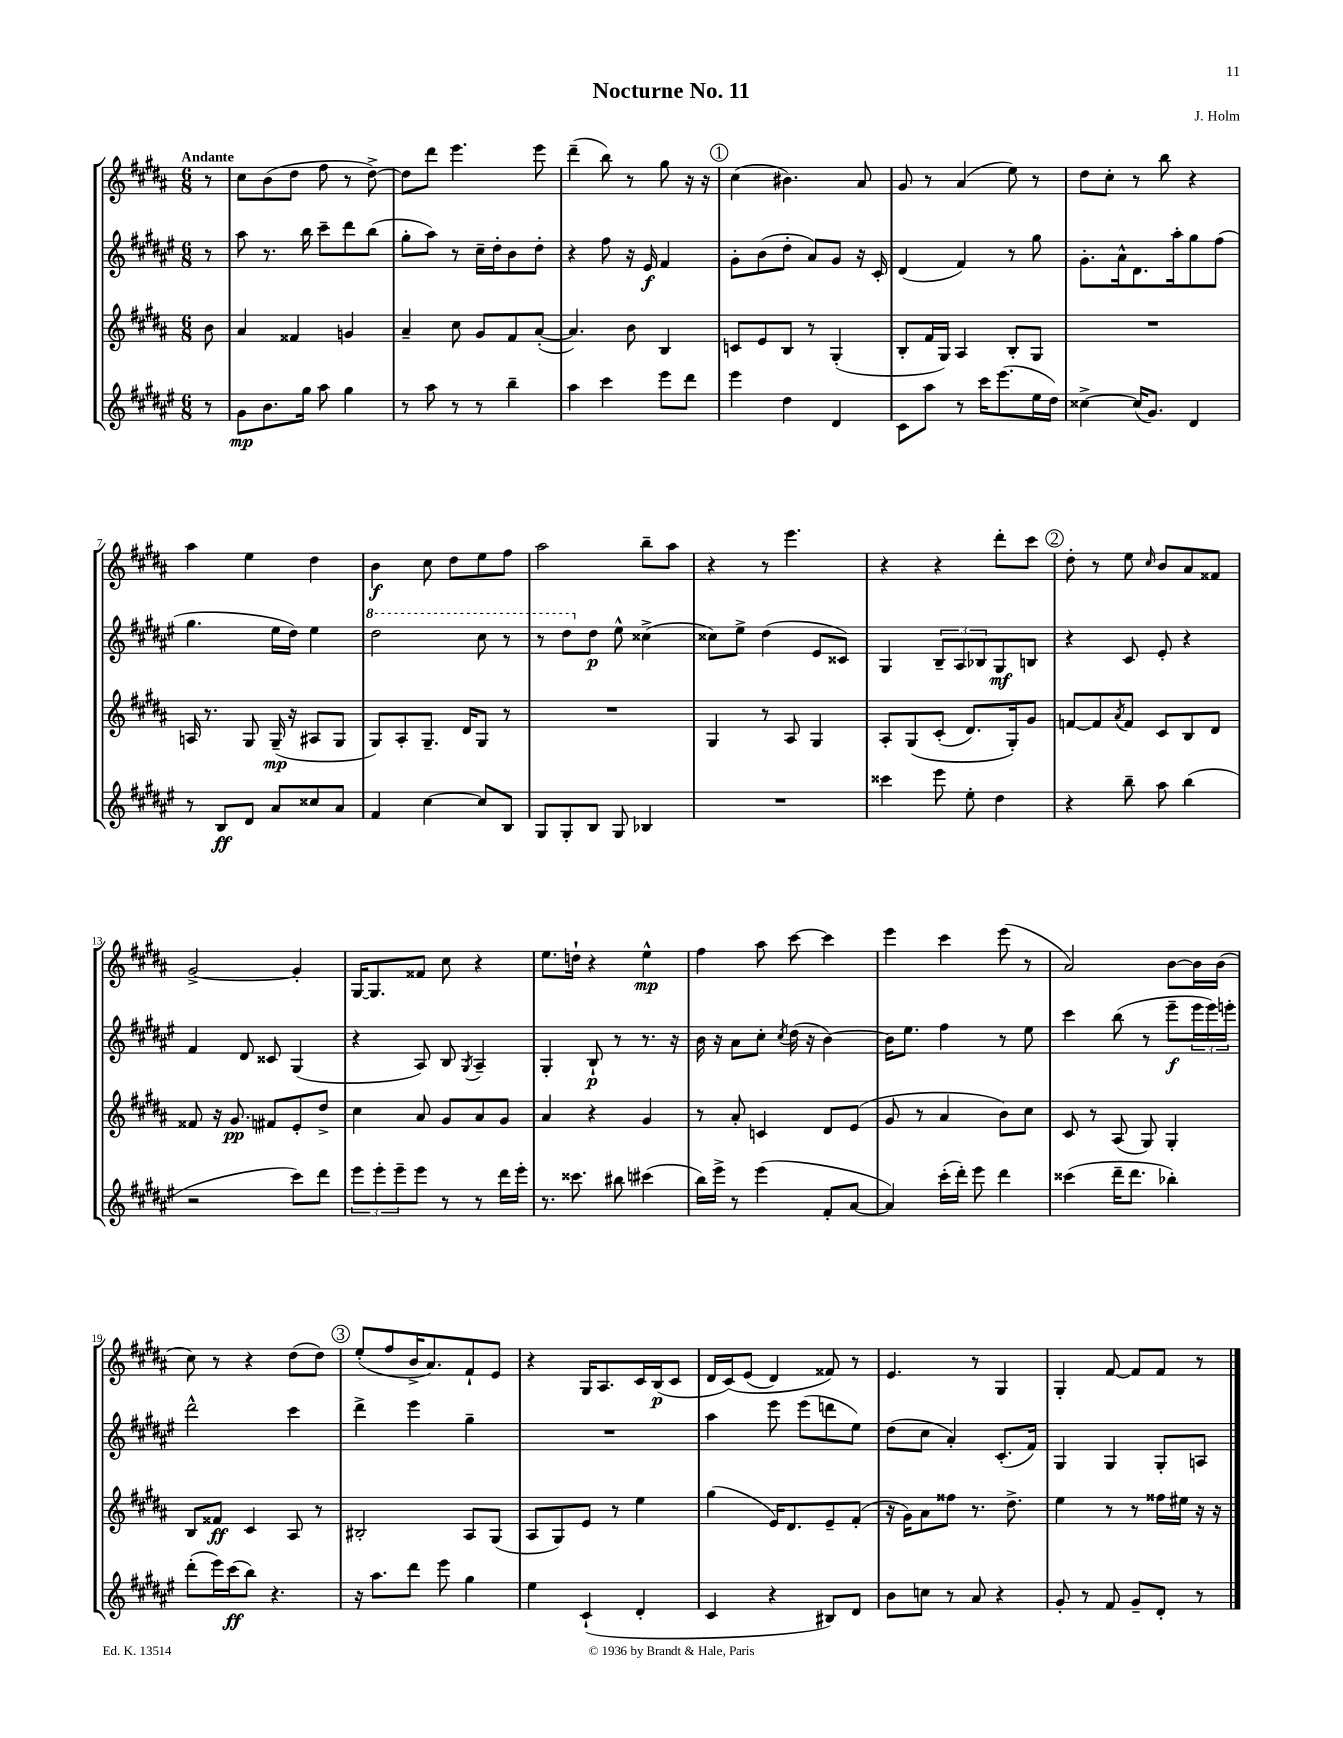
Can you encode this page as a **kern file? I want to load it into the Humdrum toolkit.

**kern	**dynam	**kern	**dynam	**kern	**dynam	**kern	**dynam
*part4	*part4	*part3	*part3	*part2	*part2	*part1	*part1
*staff4	*staff4	*staff3	*staff3	*staff2	*staff2	*staff1	*staff1
*clefG2	*	*clefG2	*	*clefG2	*	*clefG2	*
*k[f#c#g#d#a#e#]	*	*k[f#c#g#d#a#]	*	*k[f#c#g#d#a#e#]	*	*k[f#c#g#d#a#]	*
*M6/8	*	*M6/8	*	*M6/8	*	*M6/8	*
=	=	=	=	=	=	=	=
!	!	!	!	!	!	!LO:TX:a:B:t=Andante	!
8r	.	8b\	.	8r	.	8r	.
=1	=1	=1	=1	=1	=1	=1	=1
8g#\L	mp	4a#/	.	8aa#\	.	8cc#\L	.
8.b\	.	.	.	8.r	.	(8b\	.
.	.	4f##X/	.	.	.	8dd#\J	.
16gg#\Jk	.	.	.	16bb\	.	.	.
8aa#\	.	.	.	8ccc#~\L	.	8ff#\	.
4gg#\	.	4gn/	.	8ddd#\	.	8r	.
.	.	.	.	(8bb\J	.	[8dd#^\)	.
=2	=2	=2	=2	=2	=2	=2	=2
8r	.	4a#~/	.	8gg#'\L	.	8dd#\L]	.
8aa#\	.	.	.	8aa#\J)	.	8ddd#\J	.
8r	.	8cc#\	.	8r	.	4.eee\	.
8r	.	8g#/L	.	16cc#~\LL	.	.	.
.	.	.	.	16dd#'\J	.	.	.
4bb~\	.	8f#/	.	8b\	.	.	.
.	.	([8a#'/J	.	8dd#'\J	.	8eee\	.
=3	=3	=3	=3	=3	=3	=3	=3
4aa#\	.	4.a#/])	.	4r	.	(4ddd#~\	.
4ccc#\	.	.	.	8ff#\	.	8bb\)	.
.	.	8b\	.	16r	.	8r	.
.	.	.	.	16e#/	f	.	.
8eee#\L	.	4B/	.	4f#/	.	8gg#\	.
8ddd#\J	.	.	.	.	.	16r	.
.	.	.	.	.	.	16r	.
!!LO:REH:place=s1:t=1
=4	=4	=4	=4	=4	=4	=4	=4
4eee#\	.	8cn/L	.	8g#'\L	.	(4cc#\	.
.	.	8e/	.	(8b\	.	.	.
4dd#\	.	8B/J	.	8dd#'\J	.	4.b#X\)	.
.	.	8r	.	8a#/L)	.	.	.
4d#/	.	(4G#'/	.	8g#/J	.	.	.
.	.	.	.	16r	.	8a#/	.
.	.	.	.	16c#'/	.	.	.
=5	=5	=5	=5	=5	=5	=5	=5
8c#\L	.	8B'/L	.	(4d#/	.	8g#/	.
8aa#\J	.	16f#/L	.	.	.	8r	.
.	.	16G#/JJ)	.	.	.	.	.
8r	.	4A#/	.	4f#/)	.	(4a#/	.
16ccc#\KL	.	.	.	.	.	.	.
(8.eee#\	.	.	.	.	.	.	.
.	.	8B'/L	.	8r	.	8ee\)	.
16ee#\L	.	8G#/J	.	8gg#\	.	8r	.
16dd#\JJ)	.	.	.	.	.	.	.
=6	=6	=6	=6	=6	=6	=6	=6
[4cc##X^\	.	2.r	.	8.g#'\L	.	8dd#\L	.
.	.	.	.	.	.	8cc#'\J	.
.	.	.	.	16a#^^\k	.	.	.
(16cc##/KL]	.	.	.	8.d#\	.	8r	.
8.g#/J)	.	.	.	.	.	.	.
.	.	.	.	.	.	8bb\	.
.	.	.	.	16aa#'\k	.	.	.
4d#/	.	.	.	8gg#\	.	4r	.
.	.	.	.	(8ff#\J	.	.	.
!!LO:LB:g=z
=7	=7	=7	=7	=7	=7	=7	=7
8r	.	16An/	.	4.gg#\	.	4aa#\	.
.	.	8.r	.	.	.	.	.
8B/L	ff	.	.	.	.	.	.
8d#/J	.	8G#/	.	.	.	4ee\	.
8a#/L	.	(16G#~/	mp	16ee#\LL	.	.	.
.	.	16r	.	16dd#\JJ)	.	.	.
8cc##X/	.	8A#X/L	.	4ee#\	.	4dd#\	.
8a#/J	.	8G#/J	.	.	.	.	.
=8	=8	=8	=8	=8	=8	=8	=8
*	*	*	*	*8va	*	*	*
4f#/	.	8G#/L)	.	2ddd#\	.	4b\	f
.	.	8A#'/	.	.	.	.	.
[4cc#\	.	8.G#~/J	.	.	.	8cc#\	.
.	.	.	.	.	.	8dd#\L	.
.	.	16d#/KL	.	.	.	.	.
8cc#/L]	.	8G#/J	.	8ccc#\	.	8ee\	.
8B/J	.	8r	.	8r	.	8ff#\J	.
=9	=9	=9	=9	=9	=9	=9	=9
8G#/L	.	2.r	.	8r	.	2aa#\	.
8G#'/	.	.	.	8ddd#\L	.	.	.
*	*	*	*	*X8va	*	*	*
8B/J	.	.	.	8dd#\J	p	.	.
8G#/	.	.	.	8ee#^^\	.	.	.
4B-X/	.	.	.	(4cc##X^\	.	8bb~\L	.
.	.	.	.	.	.	8aa#\J	.
=10	=10	=10	=10	=10	=10	=10	=10
2.r	.	4G#/	.	8cc##X\L)	.	4r	.
.	.	.	.	8ee#^\J	.	.	.
.	.	8r	.	(4dd#\	.	8r	.
.	.	8A#/	.	.	.	4.eee\	.
.	.	4G#/	.	8e#/L	.	.	.
.	.	.	.	8c##X/J)	.	.	.
=11	=11	=11	=11	=11	=11	=11	=11
4ccc##X\	.	8A#'/L	.	4G#/	.	4r	.
.	.	(8G#/	.	.	.	.	.
8eee#\	.	(8c#'/J	.	12B~/L	.	4r	.
.	.	.	.	12A#/	.	.	.
8ee#'\	.	8.d#/L)	.	.	.	.	.
.	.	.	.	12B-X/	.	.	.
4dd#\	.	.	.	8G#/	mf	8ddd#'\L	.
.	.	16G#'/k)	.	.	.	.	.
.	.	8g#/J	.	8Bn/J	.	8ccc#\J	.
!!LO:REH:place=s1:t=2
=12	=12	=12	=12	=12	=12	=12	=12
4r	.	[8fn/L	.	4r	.	8dd#'\	.
.	.	8f/]	.	.	.	8r	.
.	.	8qa#/	.	.	.	.	.
8bb~\	.	8f/J	.	8c#/	.	8ee\	.
.	.	.	.	.	.	16qqcc#/	.
8aa#\	.	8c#/L	.	8e#'/	.	8b/L	.
(4bb\	.	8B/	.	4r	.	8a#/	.
.	.	8d#/J	.	.	.	8f##X/J	.
!!LO:LB:g=z
=13	=13	=13	=13	=13	=13	=13	=13
2r	.	8f##X/	.	4f#/	.	[2g#^/	.
.	.	16r	.	.	.	.	.
.	.	8.g#/	pp	.	.	.	.
.	.	.	.	8d#/	.	.	.
.	.	8f#X/L	.	8c##X/	.	.	.
8ccc#\L)	.	8e'/	.	(4G#/	.	4g#'/]	.
8ddd#\J	.	8dd#^/J	.	.	.	.	.
=14	=14	=14	=14	=14	=14	=14	=14
12eee#\L	.	4cc#\	.	4r	.	[16G#/KL	.
.	.	.	.	.	.	8.G#/]	.
12eee#'\	.	.	.	.	.	.	.
12eee#~\	.	.	.	.	.	.	.
8eee#\J	.	8a#/	.	8A#/)	.	8f##X/J	.
8r	.	8g#/L	.	8B/	.	8cc#\	.
.	.	.	.	8qG#/	.	.	.
8r	.	8a#/	.	4A#~/	.	4r	.
16ddd#\LL	.	8g#/J	.	.	.	.	.
16eee#'\JJ	.	.	.	.	.	.	.
=15	=15	=15	=15	=15	=15	=15	=15
8.r	.	4a#/	.	4G#'/	.	8.ee\L	.
8.ccc##X\	.	.	.	.	.	16ddn`\Jk	.
.	.	4r	.	8B`/	p	4r	.
8bb#X\	.	.	.	8r	.	.	.
(4ccc#X\	.	4g#/	.	8.r	.	4ee^^\	mp
.	.	.	.	16r	.	.	.
=16	=16	=16	=16	=16	=16	=16	=16
16bb\LL)	.	8r	.	16b\	.	4ff#\	.
16eee#^\JJ	.	.	.	16r	.	.	.
8r	.	8a#'/	.	8a#\L	.	.	.
(4eee#\	.	4cn/	.	8cc#'\J	.	8aa#\	.
.	.	.	.	8qcc#/	.	.	.
.	.	.	.	(16dd#\	.	[8ccc#\	.
.	.	.	.	16r	.	.	.
8f#'/L	.	8d#/L	.	[4b\)	.	4ccc#\]	.
[8a#/J	.	(8e/J	.	.	.	.	.
=17	=17	=17	=17	=17	=17	=17	=17
4a#/])	.	8g#/	.	16b\KL]	.	4eee\	.
.	.	.	.	8.ee#\J	.	.	.
.	.	8r	.	.	.	.	.
(16ccc#'\LL	.	4a#/	.	4ff#\	.	4ccc#\	.
16ddd#'\JJ)	.	.	.	.	.	.	.
8eee#\	.	.	.	.	.	.	.
4ddd#\	.	8b\L)	.	8r	.	(8eee\	.
.	.	8cc#\J	.	8ee#\	.	8r	.
=18	=18	=18	=18	=18	=18	=18	=18
(4ccc##X\	.	8c#/	.	4ccc#\	.	2a#/)	.
.	.	8r	.	.	.	.	.
16ddd#~\KL	.	(8A#/	.	(8bb\	.	.	.
8.ddd#\J	.	.	.	.	.	.	.
.	.	8G#/)	.	8r	.	.	.
4bb-X'\)	.	4G#'/	.	8eee#~\L	f	[8b\L	.
.	.	.	.	24eee#\L	.	16b\L]	.
.	.	.	.	24eee#\)	.	.	.
.	.	.	.	.	.	(16b\JJ	.
.	.	.	.	24eeen'\JJ	.	.	.
!!LO:LB:g=z
=19	=19	=19	=19	=19	=19	=19	=19
(8ddd#'\L	.	8B/L	.	2ddd#^^\	.	8cc#\)	.
16eee#\L)	.	8f##X/J	ff	.	.	8r	.
(16ccc#\J	ff	.	.	.	.	.	.
8bb\J)	.	4c#/	.	.	.	4r	.
4.r	.	.	.	.	.	.	.
.	.	8A#/	.	4ccc#\	.	(8dd#\L	.
.	.	8r	.	.	.	8dd#\J)	.
!!LO:REH:place=s1:t=3
=20	=20	=20	=20	=20	=20	=20	=20
16r	.	2B#X'/	.	4ddd#^\	.	(8ee'/L	.
8.aa#\L	.	.	.	.	.	.	.
.	.	.	.	.	.	8ff#/	.
8ddd#\J	.	.	.	4eee#\	.	16b^/K	.
.	.	.	.	.	.	8.a#/)	.
8eee#\	.	.	.	.	.	.	.
4gg#\	.	8A#/L	.	4gg#~\	.	8f#`/	.
.	.	(8G#/J	.	.	.	8e/J	.
=21	=21	=21	=21	=21	=21	=21	=21
4ee#\	.	8A#/L	.	2.r	.	4r	.
.	.	8G#/)	.	.	.	.	.
(4c#`/	.	8e/J	.	.	.	16G#/KL	.
.	.	.	.	.	.	8.A#/	.
.	.	8r	.	.	.	.	.
4d#'/	.	4ee\	.	.	.	16c#/L	.
.	.	.	.	.	.	(16B/J	p
.	.	.	.	.	.	8c#/J	.
=22	=22	=22	=22	=22	=22	=22	=22
4c#/	.	(4gg#\	.	4aa#\	.	16d#/LL	.
.	.	.	.	.	.	(16c#/J)	.
.	.	.	.	.	.	(8e/J	.
4r	.	16e/KL)	.	8eee#\	.	4d#/)	.
.	.	8.d#/	.	.	.	.	.
.	.	.	.	(8eee#\L	.	.	.
8B#X/L)	.	8e~/	.	8dddn\	.	8f##X/)	.
8d#/J	.	(8f#'/J	.	8ee#\J)	.	8r	.
=23	=23	=23	=23	=23	=23	=23	=23
8b\L	.	16r	.	(8dd#\L	.	4.e/	.
.	.	16g#\KL)	.	.	.	.	.
8ccn\J	.	8a#\	.	8cc#\J	.	.	.
8r	.	8ff##X\J	.	4a#'/)	.	.	.
8a#/	.	8.r	.	.	.	8r	.
4r	.	.	.	(8.c#'/L	.	4G#/	.
.	.	8.dd#^\	.	.	.	.	.
.	.	.	.	16f#/Jk)	.	.	.
=24	=24	=24	=24	=24	=24	=24	=24
8g#'/	.	4ee\	.	4G#/	.	4G#'/	.
8r	.	.	.	.	.	.	.
8f#/	.	8r	.	4G#/	.	[8f#/	.
8g#~/L	.	8r	.	.	.	8f#/L]	.
8d#'/J	.	16ff##X\LL	.	8G#'/L	.	8f#/J	.
.	.	16ee#X\JJ	.	.	.	.	.
8r	.	16r	.	8An/J	.	8r	.
.	.	16r	.	.	.	.	.
==	==	==	==	==	==	==	==
*-	*-	*-	*-	*-	*-	*-	*-
